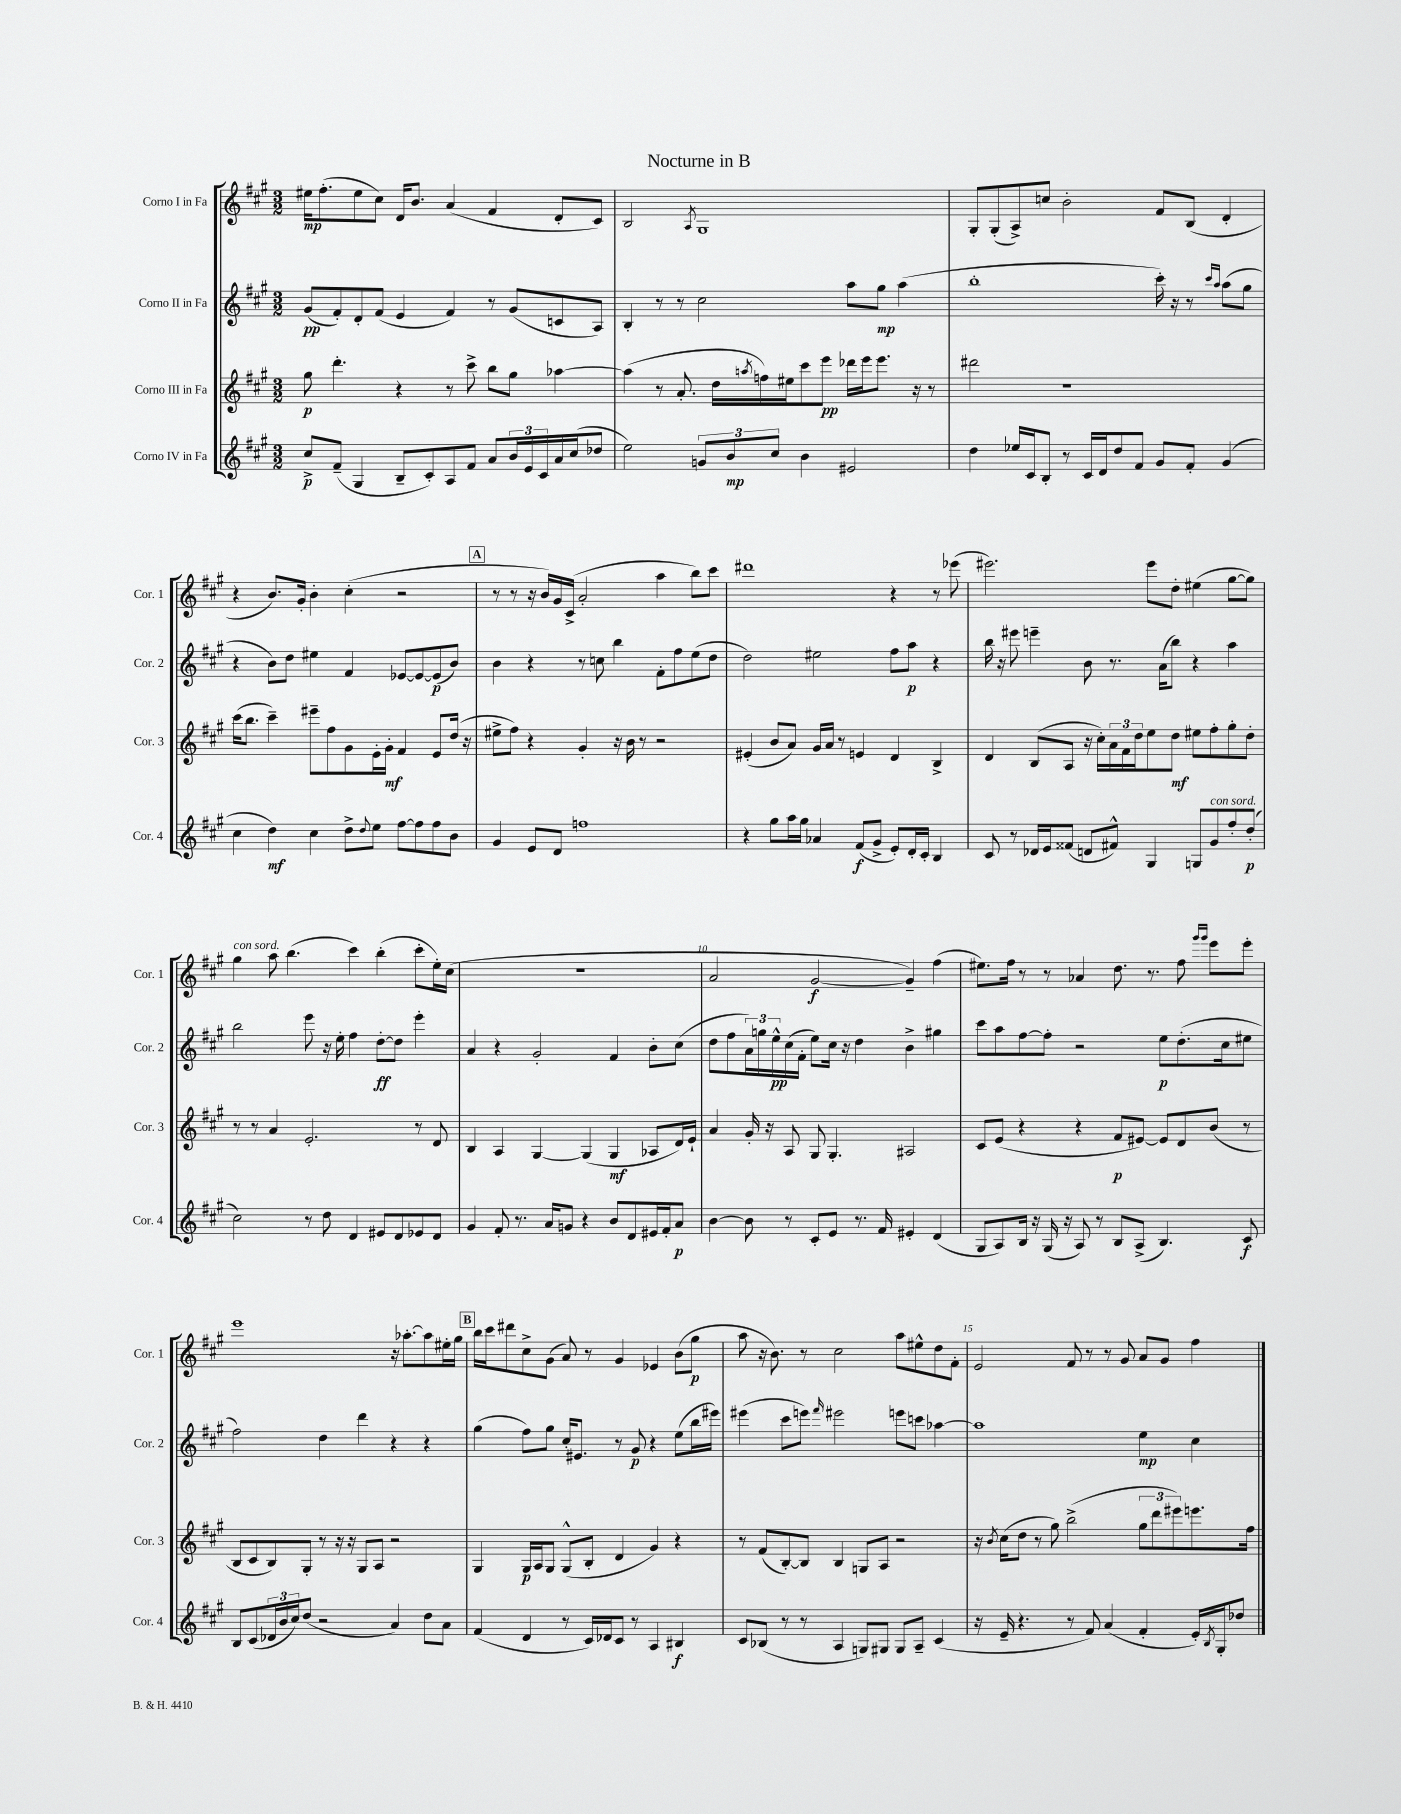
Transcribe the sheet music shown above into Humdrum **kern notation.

**kern	**kern	**kern	**kern
*staff4	*staff3	*staff2	*staff1
*clefG2	*clefG2	*clefG2	*clefG2
*k[f#c#g#]	*k[f#c#g#]	*k[f#c#g#]	*k[f#c#g#]
*M3/2	*M3/2	*M3/2	*M3/2
8cc#^/L	8gg#\	(8g#/L	16ee#\LK
.	.	.	(8.ff#'\
(8f#~/J	4.ddd'\	8f#'/)	.
4G#/	.	8d'/	8ee#\
.	.	(8f#/J	8cc#\J)
8B~/L	4r	4e/	16d/LK
.	.	.	8.b/J
8c#'/)	.	.	.
8A/	8r	4f#/)	(4a/
8f#/J	8ccc#^\	.	.
8a/L	8bb\L	8r	4f#/
24b/L	8gg#\J	(8g#/L	.
24e/	.	.	.
24c#/	.	.	.
16a/	[4aa-\	8c/	8d'/L
(16cc#/J	.	.	.
8dd-/J	.	8A/J)	8c#/J)
=	=	=	=
2ee\)	(4aa-\]	4B'/	2B/
.	8r	8r	.
.	8.a'/	8r	.
.	.	.	8qA/
12g/L	.	2cc#\	1G#
.	16dd\LL	.	.
12b/	.	.	.
.	8qaa/	.	.
.	16ff\)	.	.
12cc#/J	.	.	.
.	16ee#\J	.	.
4b\	8ccc#\	.	.
.	8eee\J	.	.
2e#/	16ddd-\LL	8aa\L	.
.	16eee\J	.	.
.	8.eee\J	8gg#\J	.
.	.	(4aa\	.
.	16r	.	.
.	8r	.	.
=	=	=	=
4dd\	2ddd#\	1bb'	8G#'/L
.	.	.	(8G#'/
16ee-/LL	.	.	8A^/)
16c#/J	.	.	.
8B'/J	.	.	8cc/J
8r	1r	.	2b'\
16c#/LL	.	.	.
16d/J	.	.	.
8dd/	.	.	.
8f#/J	.	.	.
8g#/L	.	16ccc#'\)	8f#/L
.	.	16r	.
8f#'/J	.	8r	(8B/J
.	.	16qqccc#/LL	.
.	.	16qqaa/JJ	.
(4g#/	.	(8aa\L	4d'/
.	.	8gg#\J	.
=	=	=	=
4cc#\	(16ccc#\LK	4r	4r
.	8.bb\J	.	.
4dd\)	4ccc#~\)	8b\L)	8.b/L)
.	.	8dd\J	.
.	.	.	16g#'/Jk
4cc#\	8eee#~\L	4ee#\	4b'\
.	8ff#\	.	.
8dd^\L	8g#\	4f#/	(4cc#'\
8qqdd/	.	.	.
8ee\J	16e'\L	.	.
.	16g#'\JJ	.	.
[8ff#\L	4f#/	[8e-/L	2r
8ff#\]	.	8e-/_	.
8ff#\	8e/L	(8e-/]	.
8b\J	(16dd/Jk	8b/J)	.
.	16r	.	.
=	=	=	=
4g#/	8ee#^\L	4b\	8r
.	8ff#\J)	.	8r
8e/L	4r	4r	16r
.	.	.	16b/LL)
8d/J	.	.	16g#/
.	.	.	(16c#^/JJ
1ff	4g#'/	8r	2a'/
.	.	8cc\	.
.	16r	4bb\	.
.	16b\	.	.
.	8r	.	.
.	2r	8f#'\L	4aa\
.	.	8ff#\	.
.	.	(8ee\	8bb\L)
.	.	8dd\J	8ccc#\J
=	=	=	=
4r	(4e#'/	2dd\)	1ddd#
8gg#\L	8b/L	.	.
16aa\L	8a/J)	.	.
16gg#\JJ	.	.	.
4a-/	16g#/LL	2ee#\	.
.	16a/JJ	.	.
.	8r	.	.
(8f#/L	4e/	.	.
8g#^/J	.	.	.
8e'/L)	4d/	8ff#\L	4r
16d'/L	.	8aa\J	.
16c#'/JJ	.	.	.
4B/	4B^/	4r	8r
.	.	.	(8eee-\
=	=	=	=
8c#/	4d/	16bb\	2.eee#\)
.	.	16r	.
8r	.	8eee#\	.
16d-/LL	(8B/L	4eee~\	.
16e/J	.	.	.
(8f##/J	8A/J	.	.
8d/L	16r	8b\	.
.	16cc#'\LL)	.	.
8f#^^/J)	24a\	8.r	.
.	24f#\	.	.
.	24dd\J	.	.
4G#/	8ee\	.	8eee#\L
.	.	(16a\LK	.
.	8dd\J	8bb\J)	8dd'\J
8G/L	8ee#\L	4r	(4ee#\
8g#/	8ff#'\	.	.
8ff#'/	8gg#'\	4aa\	[8gg#\L
(8dd'/J	8dd'\J	.	8gg#\]J)
=	=	=	=
2cc#\)	8r	2bb\	4gg#\
.	8r	.	.
.	4a/	.	8aa\
.	.	.	(4.bb\
8r	2.e'/	8eee\	.
8dd\	.	16r	.
.	.	16ee'\	.
4d/	.	4ff#\	4ccc#\)
8e#/L	.	[8dd'\L	(4bb'\
8d/	.	8dd\]J	.
8e-/	8r	4eee'\	8ccc#'\L
8d/J	8d/	.	16ee'\L)
.	.	.	(16cc#\JJ
=	=	=	=
4g#/	4B/	4a/	1.r
8f#'/	4A/	4r	.
8.r	.	.	.
.	[4G#/	2g#'/	.
16a/LK	.	.	.
8g/J	.	.	.
4r	(4G#/]	.	.
8b/L	4G#/	4f#/	.
8d/	.	.	.
16e#/L	8A-/L	8b'\L	.
16f#'/J	.	.	.
8a/J	16d/L)	(8cc#\J	.
.	16e`/JJ	.	.
=	=	=	=
[4b\	4a/	8dd\L	2a/
.	.	8ff#\	.
8b\]	16g#'/	24a\L)	.
.	.	24gg\	.
.	16r	.	.
.	.	24ee^^\	.
8r	8A/	(16cc#\	.
.	.	16f#'\JJ	.
8c#'/L	8G#/	8ee\L)	[2g#/
8e/J	4.G#'/	16cc#\Jk	.
.	.	16r	.
8.r	.	4dd\	.
16f#/	.	.	.
4e#'/	2A#/	4b^\	4g#~/])
(4d/	.	4gg#\	(4ff#\
=	=	=	=
8G#/L	8c#/L	8ccc#\L	8.ee#\L)
8A/)	(8e/J	8aa\	.
.	.	.	16ff#\Jk
16B/Jk	4r	[8ff#\	8r
16r	.	.	.
(16G#/	.	8ff#'\]J	8r
16r	.	.	.
8A/)	4r	2r	4a-/
8r	.	.	.
8B/L	8f#/L	.	8.dd\
(8A^/J	[8e#/J)	.	.
.	.	.	8.r
4.B/)	8e#/]L	8ee\L	.
.	8d/	(8.dd'\	8ff#\
.	.	.	16qqggg#/LL
.	.	.	16qqggg#/JJ
.	(8b/J	.	8eee\L
.	.	16cc#\k	.
8c#/	8r	8ee#\J	8eee'\J
=	=	=	=
8B/L	8B/L	2ff#\)	1eee
(8c#/	8c#/	.	.
24d-/L	8B/)	.	.
24b/	.	.	.
24cc#/J)	.	.	.
(8dd/J	8G#'/J	.	.
2r	8r	4dd\	.
.	16r	.	.
.	16r	.	.
.	8G#/L	4ddd\	.
.	8A/J	.	.
4a/)	2r	4r	16r
.	.	.	[8.aa-'\L
8dd\L	.	4r	8aa-\]
8a\J	.	.	16ee#'\L
.	.	.	16gg#\JJ
=	=	=	=
(4f#/	4G#/	(4gg#\	16bb\LL
.	.	.	16ccc#\J
.	.	.	8ddd#\
4d/	16G#/LL	8ff#\L)	8cc#^\
.	16A/J	.	.
.	8G#/J	8gg#\J	(8g#\J
8r	(8G#^^/L	16cc#'/LK	8a/)
.	.	8.e#/J	.
16c#/LL)	8B'/J	.	8r
16d-/J	.	.	.
8c#/J	4d/	8r	4g#/
8r	.	8g#/	.
4A/	4g#/)	4r	4e-/
4B#/	4r	(8ee\L	(8b\L
.	.	16bb\L	8gg#\J
.	.	16eee#\JJ)	.
=	=	=	=
8c#/L	8r	(4eee#\	8aa\
(8B-/J	(8f#/L	.	16r
.	.	.	8.b\)
8r	[8B'/)	8ccc#\L	.
8r	8B/]J	8eee\J)	8r
.	.	16qqfff#/	.
4A/	4B/	2eee#\	2cc#\
8G/L)	8G/L	.	.
8G#/J	8A/J	.	.
8G#/L	2r	8eee\L	8aa\L
8A~/J	.	8ccc\J	8ee#^^\
(4c#/	.	[4aa-\	8dd\
.	.	.	8f#'\J
=	=	=	=
16r	16r	1aa-]	2e/
.	8qb/	.	.
16e~/	(16cc#\LK	.	.
4.r	8dd\J	.	.
.	8r	.	.
.	8gg#\)	.	.
8r	(2bb^\	.	8f#/
8f#/)	.	.	8r
(4a/	.	.	8r
.	.	.	8g#/
4f#'/	12gg#\L	4ee\	8a/L
.	12ddd\	.	.
.	.	.	8g#/J
.	12eee#\)	.	.
16e'/LL)	8.eee\	4cc#\	4ff#\
8qB/	.	.	.
16G#'/J	.	.	.
8dd-/J	.	.	.
.	16ff#\Jk	.	.
==	==	==	==
*-	*-	*-	*-
